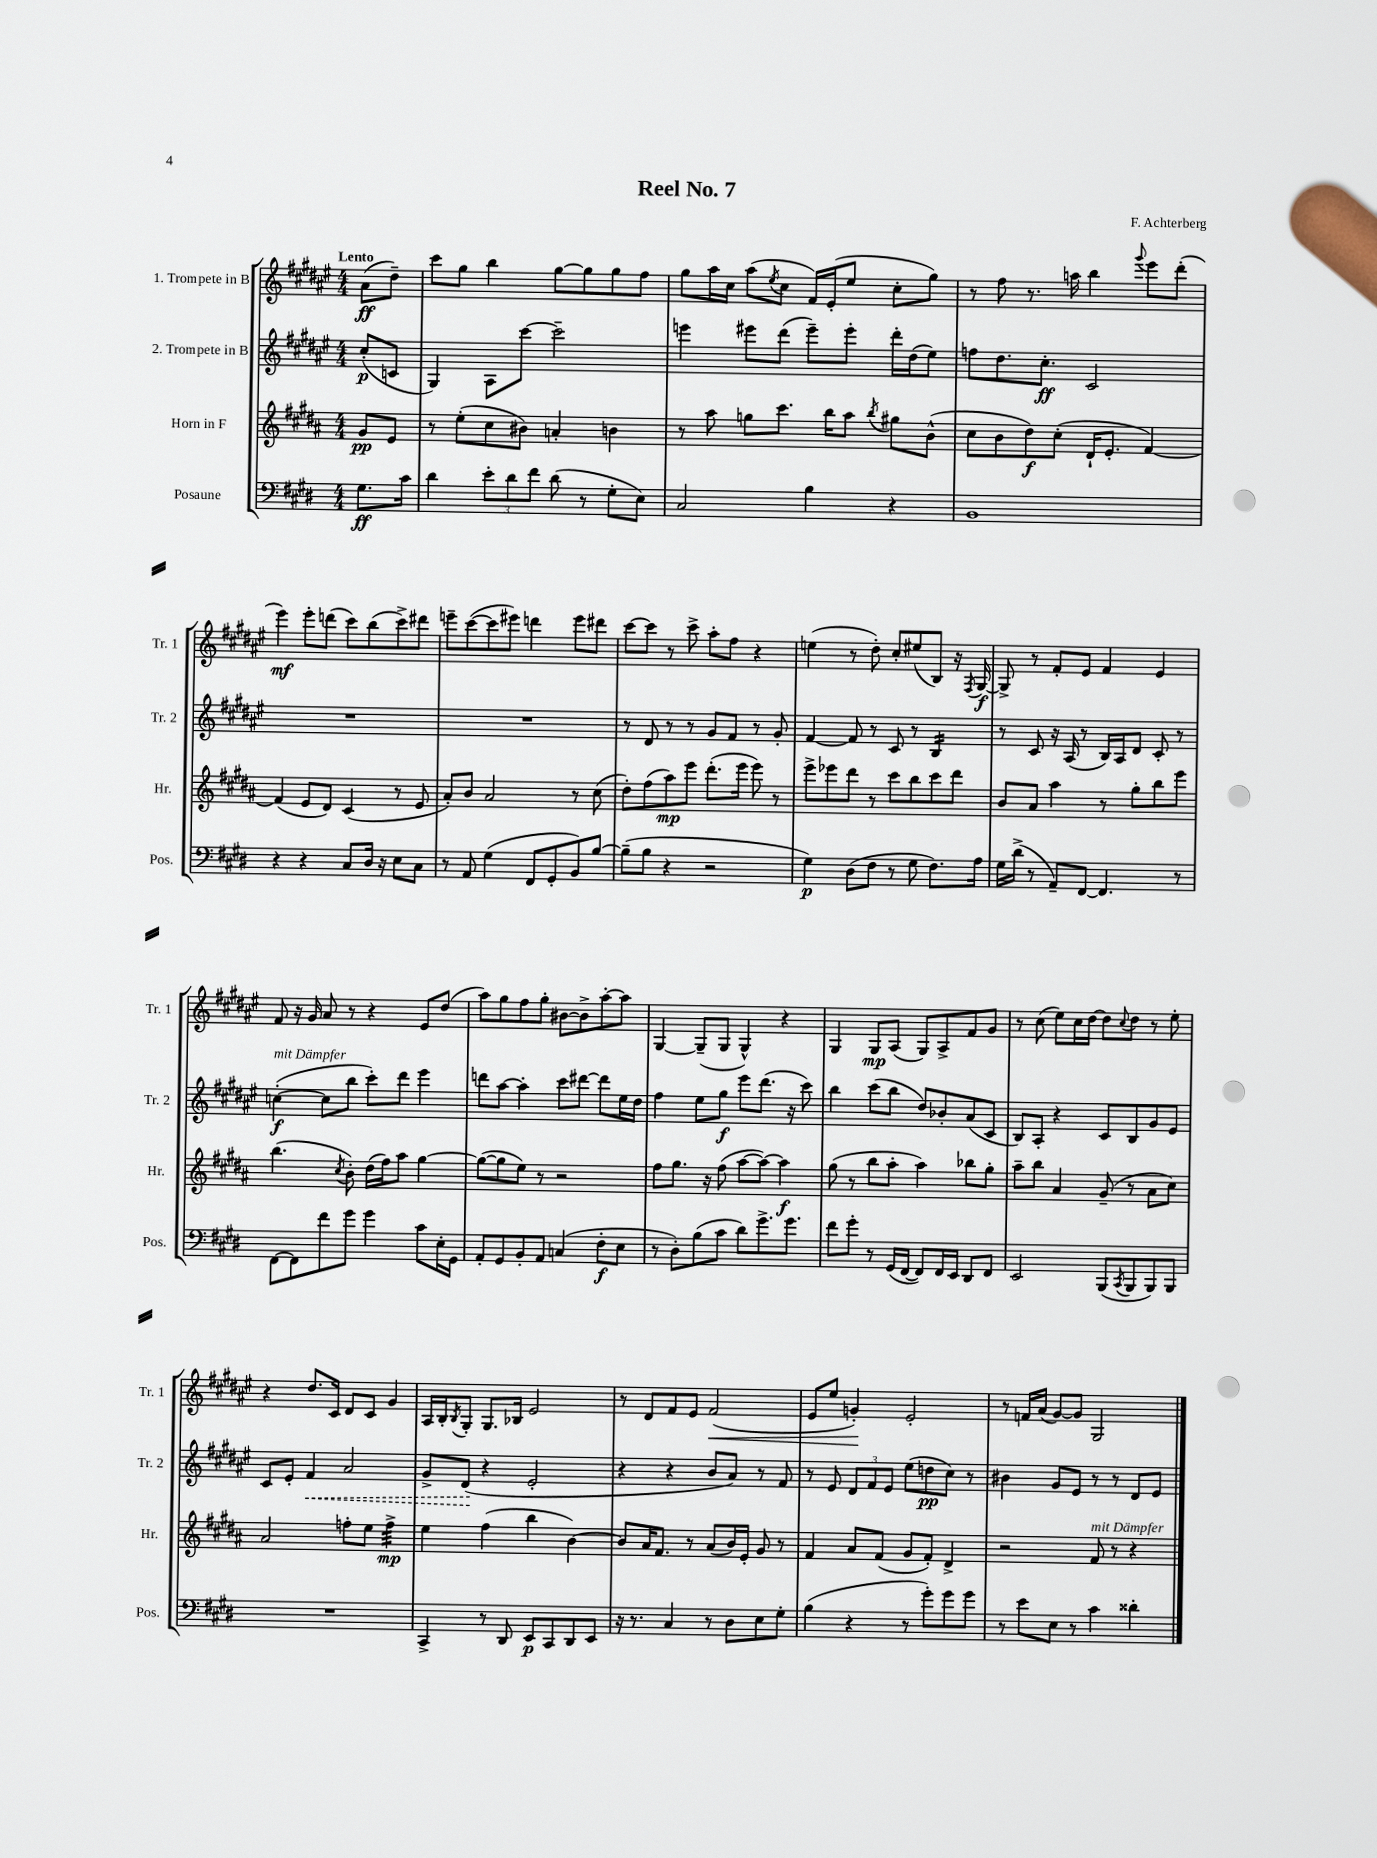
\header { title = "Reel No. 7" composer = "F. Achterberg" }
<<
\new StaffGroup <<
\new Staff = "s0" \with { instrumentName = "1. Trompete in B" shortInstrumentName = "Tr. 1" } {
    \clef treble \key fis \major \numericTimeSignature \time 4/4 \partial 4 \tempo "Lento"
    ais'8\ff( dis''8--) |
    cis'''8 gis''8 b''4 gis''8~ gis''8 gis''8 fis''8 |
    gis''8 ais''16 cis''16 ais''8( \acciaccatura { eis''8 } cis''8 fis'16) eis'16-.( eis''8 cis''8-. gis''8) |
    r8 fis''8 r8. a''16 b''4 \appoggiatura { gis'''8 } eis'''8 dis'''8-.( |
    eis'''4\mf) eis'''8-. d'''8( cis'''8) b''8( cis'''8->) dis'''8 |
    e'''8-- cis'''8~( cis'''8 eis'''8) d'''4 eis'''8 dis'''8 |
    cis'''8~ cis'''8 r8 cis'''8-> ais''8-. fis''8 r4 |
    e''4( r8 dis''8-.) cis''8-. eis''8( b8) r16 \acciaccatura { fis8 } gis16~\f |
    gis8-> r8 fis'8-. eis'8 fis'4 eis'4 |
    fis'8 r16 gis'16 ais'8 r8 r4 eis'8 dis''8( |
    ais''8) gis''8 fis''8 gis''8-. bis'8~ bis'8-> ais''8~-. ais''8 |
    gis4~ gis8--( gis8 gis4-^) r4 |
    gis4 gis8\mp ais8( gis8) ais8-> fis'8 gis'8 |
    r8 cis''8( eis''8) cis''16 dis''16~ dis''8 \appoggiatura { cis''8 } dis''8 r8 eis''8-. |
    r4 dis''8. cis'16 dis'8 cis'8 gis'4 |
    ais16 b16-. \acciaccatura { b8 } gis8-. gis8. bes16 eis'2 |
    r8 dis'8 fis'8 eis'8 fis'2\<( |
    eis'8 eis''8 g'4-.\!) eis'2-. |
    r8 f'16 ais'16( gis'8~) gis'8 gis2 \bar "|." |
}
\new Staff = "s1" \with { instrumentName = "2. Trompete in B" shortInstrumentName = "Tr. 2" } {
    \clef treble \key fis \major \numericTimeSignature \time 4/4 \partial 4
    cis''8-.\p( c'8 |
    gis4) ais8 cis'''8~ cis'''2-- |
    e'''4 eis'''8 dis'''8( eis'''8--) eis'''8-. dis'''16-. dis''16( eis''8) |
    f''8 dis''8. cis''8.-.\ff cis'2 |
    R1 |
    R1 |
    r8 dis'8 r8 r8 gis'8 fis'8 r8 gis'8-. |
    fis'4~ fis'8 r8 cis'8 r8 b4:16 |
    r8 cis'8 r16 ais16( r8 b16) ais16 dis'8 cis'8-. r8 |
    c''4~-.\f^\markup { \italic "mit Dämpfer" }( c''8 b''8 cis'''8-.) dis'''8 eis'''4 |
    d'''8 ais''8~ ais''4-. cis'''8 dis'''8~ dis'''8 eis''16 dis''16 |
    fis''4 eis''8 gis''8\f eis'''8 dis'''8.( r16 cis'''8) |
    b''4 cis'''8( b''8 dis''8) bes'8-. ais'8( cis'8 |
    b8) ais8-. r4 cis'8 b8 gis'8 eis'8 |
    cis'8 eis'8-. \once \override Hairpin.style = #'dashed-line fis'4\< ais'2 |
    gis'8-> dis'8\!( r4 eis'2-. |
    r4 r4 b'8 ais'8) r8 fis'8 |
    r8 eis'8 \tuplet 3/2 { dis'8 fis'8 eis'8 } eis''8( d''8\pp cis''8) r8 |
    bis'4 gis'8 eis'8 r8 r8 dis'8 eis'8 \bar "|." |
}
\new Staff = "s2" \with { instrumentName = "Horn in F" shortInstrumentName = "Hr." } {
    \clef treble \key b \major \numericTimeSignature \time 4/4 \partial 4
    gis'8\pp e'8 |
    r8 e''8-.( cis''8 bis'8) a'4-. b'4 |
    r8 ais''8 g''8 cis'''8. b''16 ais''8 \acciaccatura { b''8 } gis''8 b'8-^( |
    cis''8 b'8 dis''8\f) cis''8-.( dis'16-! e'8.-. fis'4~) |
    fis'4( e'8 dis'8) cis'4( r8 e'8 |
    ais'8-.) b'8 ais'2 r8 cis''8( |
    dis''8-.) fis''8( ais''8\mp) e'''8 dis'''8.-.( e'''16 e'''8) r8 |
    e'''8-> ees'''8 dis'''8 r8 cis'''8 b''8 cis'''8 dis'''8 |
    b'8 ais'8 ais''4 r8 gis''8-. b''8 e'''8 |
    b''4.( \acciaccatura { cis''8 } b'8-.) dis''16( fis''16) ais''8 gis''4~ |
    gis''8~( gis''8 e''8) r8 r2 |
    fis''8 gis''8. r16 fis''8( ais''8~ ais''8~) ais''4\f |
    gis''8( r8 b''8 ais''8-. ais''4) bes''8 gis''8-. |
    ais''8-- b''8 ais'4 gis'8--( r8 ais'8 cis''8) |
    ais'2 f''8-. e''8 f''4:32->\mp |
    e''4 fis''4( b''4 b'4~) |
    b'8 ais'16 fis'8. r8 ais'8( b'16) e'16-. gis'8 r8 |
    fis'4 ais'8 fis'8( gis'8 fis'8-.) dis'4-> |
    r2 fis'8^\markup { \italic "mit Dämpfer" } r8 r4 \bar "|." |
}
\new Staff = "s3" \with { instrumentName = "Posaune" shortInstrumentName = "Pos." } {
    \clef bass \key e \major \numericTimeSignature \time 4/4 \partial 4
    gis8.\ff cis'16 |
    dis'4 \tuplet 3/2 { e'8-. dis'8 fis'8 } dis'8( r8 gis8-. e8) |
    cis2 b4 r4 |
    b,1 |
    r4 r4 cis8 dis16 r16 e8 cis8 |
    r8 a,8 gis4( fis,8 gis,8-. b,8) b8~ |
    b8--( b8 r4 r2 |
    gis4\p) dis8( fis8 r8 gis8 fis8.) a16 |
    gis16 dis'16->( r8 a,8--) fis,8~ fis,4. r8 |
    fis,8~ fis,8 fis'8 gis'8 gis'4 cis'8 e16-. gis,16 |
    a,8-. gis,8 b,8-. a,8 c4( fis8-.\f e8 |
    r8 dis8-.) b8( cis'8 dis'8) gis'8.-> gis'8. |
    fis'8 gis'8-. r8 gis,16( fis,16~ fis,8) fis,16 e,16 dis,8 fis,8 |
    e,2 b,,8( \acciaccatura { cis,8 } b,,8 b,,8) b,,8 |
    R1 |
    cis,4-> r8 dis,8 e,8\p cis,8 dis,8 e,8 |
    r16 r8. cis4 r8 dis8 e8 gis8-. |
    b4( r4 r8 gis'8-.) gis'8 gis'8 |
    r8 e'8 e8 r8 cis'4 disis'4-. \bar "|." |
}
>>
>>
\layout { \context { \Score \remove "Bar_number_engraver" } }
